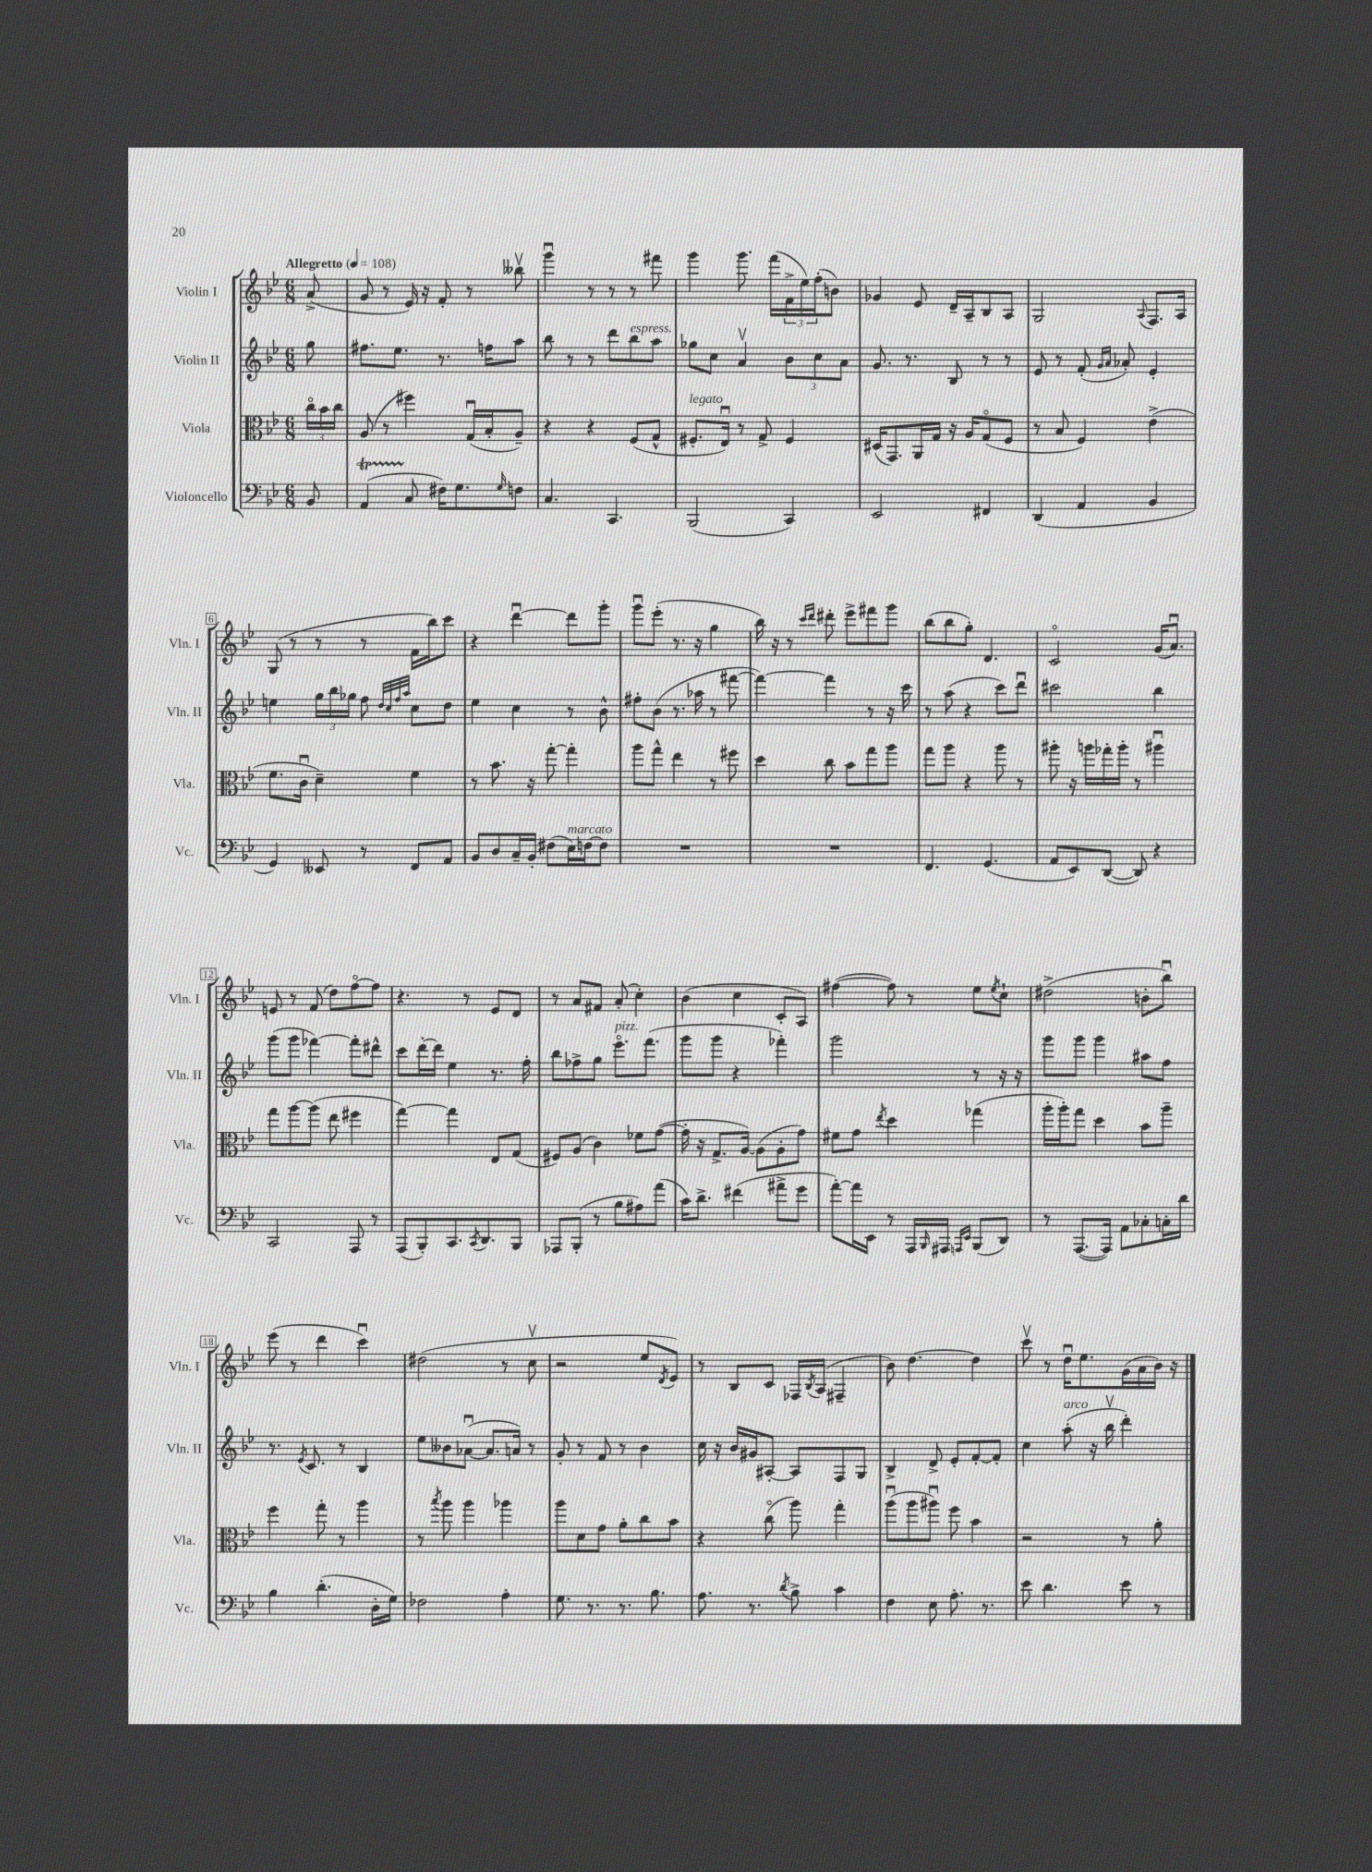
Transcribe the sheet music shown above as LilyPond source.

<<
\new StaffGroup <<
\new Staff = "s0" \with { instrumentName = "Violin I" shortInstrumentName = "Vln. I" } {
    \clef treble \key bes \major \numericTimeSignature \time 6/8 \partial 8 \tempo "Allegretto" 4 = 108
    a'8->( |
    g'8 r8 ees'16) r16 f'8-. r8 beses''8\upbow |
    g'''4\downbow r8 r8 r8 fis'''8 |
    g'''4 g'''8. f'''16( \tuplet 3/2 { f'16-> ees''16) f''16-.( } b'8) |
    ges'4 ees'8 d'16-- a16-- bes8 a8 |
    g2 \appoggiatura { a8 } f8. a16 |
    g8( r8 r8 r8 f'16 bes''16) c'''8 |
    r4 d'''4~\downbow d'''8 g'''8-. |
    g'''8\downbow ees'''8-.( r8. r16 g''4 |
    bes''16) r16 r8 \grace { c'''16 d'''16 } dis'''8-. ees'''8-> fis'''8 g'''8 |
    bes''8( bes''8 g''8-.) d'4. |
    c'2\flageolet g'16( a'8.\downbow) |
    e'8 r8 f'8( d''8) f''8~\flageolet f''8 |
    r4. r8 ees'8 d'8 |
    r8 a'8 fis'8 a'8-.( c''4-.) |
    bes'4( c''4 c'8-. a8) |
    fis''4~( fis''8) r8 ees''8 \acciaccatura { ees''8 } c''8-! |
    dis''2->( b'8-. bes''8\downbow) |
    ees'''8( r8 d'''4 c'''4\downbow) |
    dis''2( r8 c''8\upbow |
    r2 ees''8 \acciaccatura { d'8 } ees'8) |
    r8 bes8 c'8 fes16 \acciaccatura { bes8 } a16( fis4-- |
    bes'8) d''4.~ d''4 |
    c'''8\upbow r8 d''16\downbow ees''8. g'16( a'16 bes'16) r16 \bar "|." |
}
\new Staff = "s1" \with { instrumentName = "Violin II" shortInstrumentName = "Vln. II" } {
    \clef treble \key bes \major \numericTimeSignature \time 6/8 \partial 8
    g''8 |
    fis''8. ees''8. r8. f''16 a''8 |
    bes''8 r8 r8 d'''8 bes''8^\markup { \italic "espress." } a''8 |
    ges''8 c''8 a'4\upbow \tuplet 3/2 { bes'8 c''8 a'8 } |
    g'8. r8. bes8 r8 r8 |
    ees'8 r8 f'8-.( \grace { g'16 a'16 } aes'8-.) ees'4-. |
    e''4 \tuplet 3/2 { g''16 bes''16 ges''16 } f''8 \grace { d''32 c''32 f''32 a''32 } c''8 d''8 |
    ees''4 c''4 r8 bes'8-^ |
    fis''8-. bes'8( r8. aes''16 r8 fis'''8~ |
    fis'''4~) fis'''4 r8 r16 c'''16 |
    r8 a''8( r4 c'''8) d'''8\downbow |
    cis'''2 bes''4 |
    g'''8( g'''8 fes'''4~) fes'''8-. dis'''8-^ |
    c'''8 d'''16~-. d'''16 ees''4 r8. f''16-. |
    bes''8 fes''8-> g''8 ees'''8.\flageolet^\markup { \italic "pizz." } f'''8.( |
    g'''8 g'''8 r4 fes'''4-.) |
    g'''2 r8 r16 r16 |
    g'''8 g'''8 g'''4 ais''8 f''8 |
    r8. \acciaccatura { ees'8 } c'8. r8 bes4 |
    ees''8 beses'8 aes'8~\downbow( aes'8. a'16) r8 |
    g'8-. r8 f'8 r8 bes'4 |
    c''16 r16 bes'16 gis'16 ais8~-. ais8 f8 g8 |
    bes4-> d'8-> ees'8-. f'8~-. f'8-. |
    c''4 a''8-.^\markup { \italic "arco" }( r16 bes''16\upbow d'''4-.) \bar "|." |
}
\new Staff = "s2" \with { instrumentName = "Viola" shortInstrumentName = "Vla." } {
    \clef alto \key bes \major \numericTimeSignature \time 6/8 \partial 8
    \tuplet 3/2 { c''16\flageolet bes'16 c''16 } |
    a8( r8 fis''4) g16\downbow( bes16-. a8--) |
    r4 r4 f8( g8-^ |
    fis8.-.^\markup { \italic "legato" } ees16\downbow) r8 g8-> fis4 |
    dis16( g,8.) a,16 g16 r16 a16 g8\flageolet( f8 |
    r8 bes8 f4) ees'4->( |
    f'8. c'16\downbow d'4--) f'4 |
    r8 bes'8. r16 g''8~-. g''4-. |
    a''8 g''8-^ ees''4 r8 fis''8 |
    d''4 c''8 bes'8 g''8 a''8 |
    g''8 a''8 r4 a''8 r8 |
    ais''8-. r16 a''16 ges''16-. a''16-. r8 ais''4\downbow |
    g''8 a''8~ a''8( ees''8 fis''4 |
    g''4~) g''4 ees8 g8( |
    fis8) a8( c'4) fes'8 g'8~( |
    g'16-. r16 g8.-> a16~) a8( a8-. g'8) |
    fis'8 g'8 \acciaccatura { ees''8 } d''4 ges''4( |
    a''16-. a''16-.) g''8 d''4 bes'8 a''8-- |
    f''4 g''8-. r8 a''4 |
    r8 \acciaccatura { bes''8 } a''8 a''4 aes''4 |
    a''8 d'8 g'8 a'8-. c''8 bes'8 |
    r4 c''8\flageolet( a''8) g''4-. |
    a''8\downbow( a''8 ais''8\downbow) f''8 bes'4 |
    r2 r8 a'8-. \bar "|." |
}
\new Staff = "s3" \with { instrumentName = "Violoncello" shortInstrumentName = "Vc." } {
    \clef bass \key bes \major \numericTimeSignature \time 6/8 \partial 8
    bes,8 |
    a,4\startTrillSpan( c8\stopTrillSpan fis16) g8. \grace { g16 } f8 |
    c4. c,4. |
    bes,,2( c,4) |
    ees,2 fis,4 |
    d,4( a,4 bes,4 |
    g,4) eeses,8 r8 f,8 a,8 |
    bes,8 d8 c16-- bes,16-. fis8( ees16^\markup { \italic "marcato" }) f16~ f8 |
    R2. |
    R2. |
    f,4. g,4.( |
    a,8 ees,8) d,8~( d,8) r4 |
    c,2 a,,8 r8 |
    a,,8( bes,,8-.) c,8. \acciaccatura { c,8 } d,8. bes,,8 |
    aes,,8 bes,,8-.( r8 bes8 ais8) a'8( |
    c'16) d'8.-> fis'4( ais'8-> g'8 |
    a'8~-.) a'16 ees,16 r8 a,,16 \grace { bes,,16 } ais,,16 \grace { a,,16 ees,16 } bes,,8( d,8) |
    r8 a,,8.~( a,,16) a,8 ces8-. c16-. d'16 |
    bes4 d'4.-.( d16-. g16) |
    fes2 a4-. |
    g8. r8. r8. bes8. |
    a8. r8. \acciaccatura { d'8 } bes8-> c'4 |
    f4 ees8 a8.-. r8. |
    ees'8 d'4. ees'8 r8 \bar "|." |
}
>>
>>
\layout { \context { \Score \override BarNumber.stencil = #(make-stencil-boxer 0.1 0.3 ly:text-interface::print) } }
